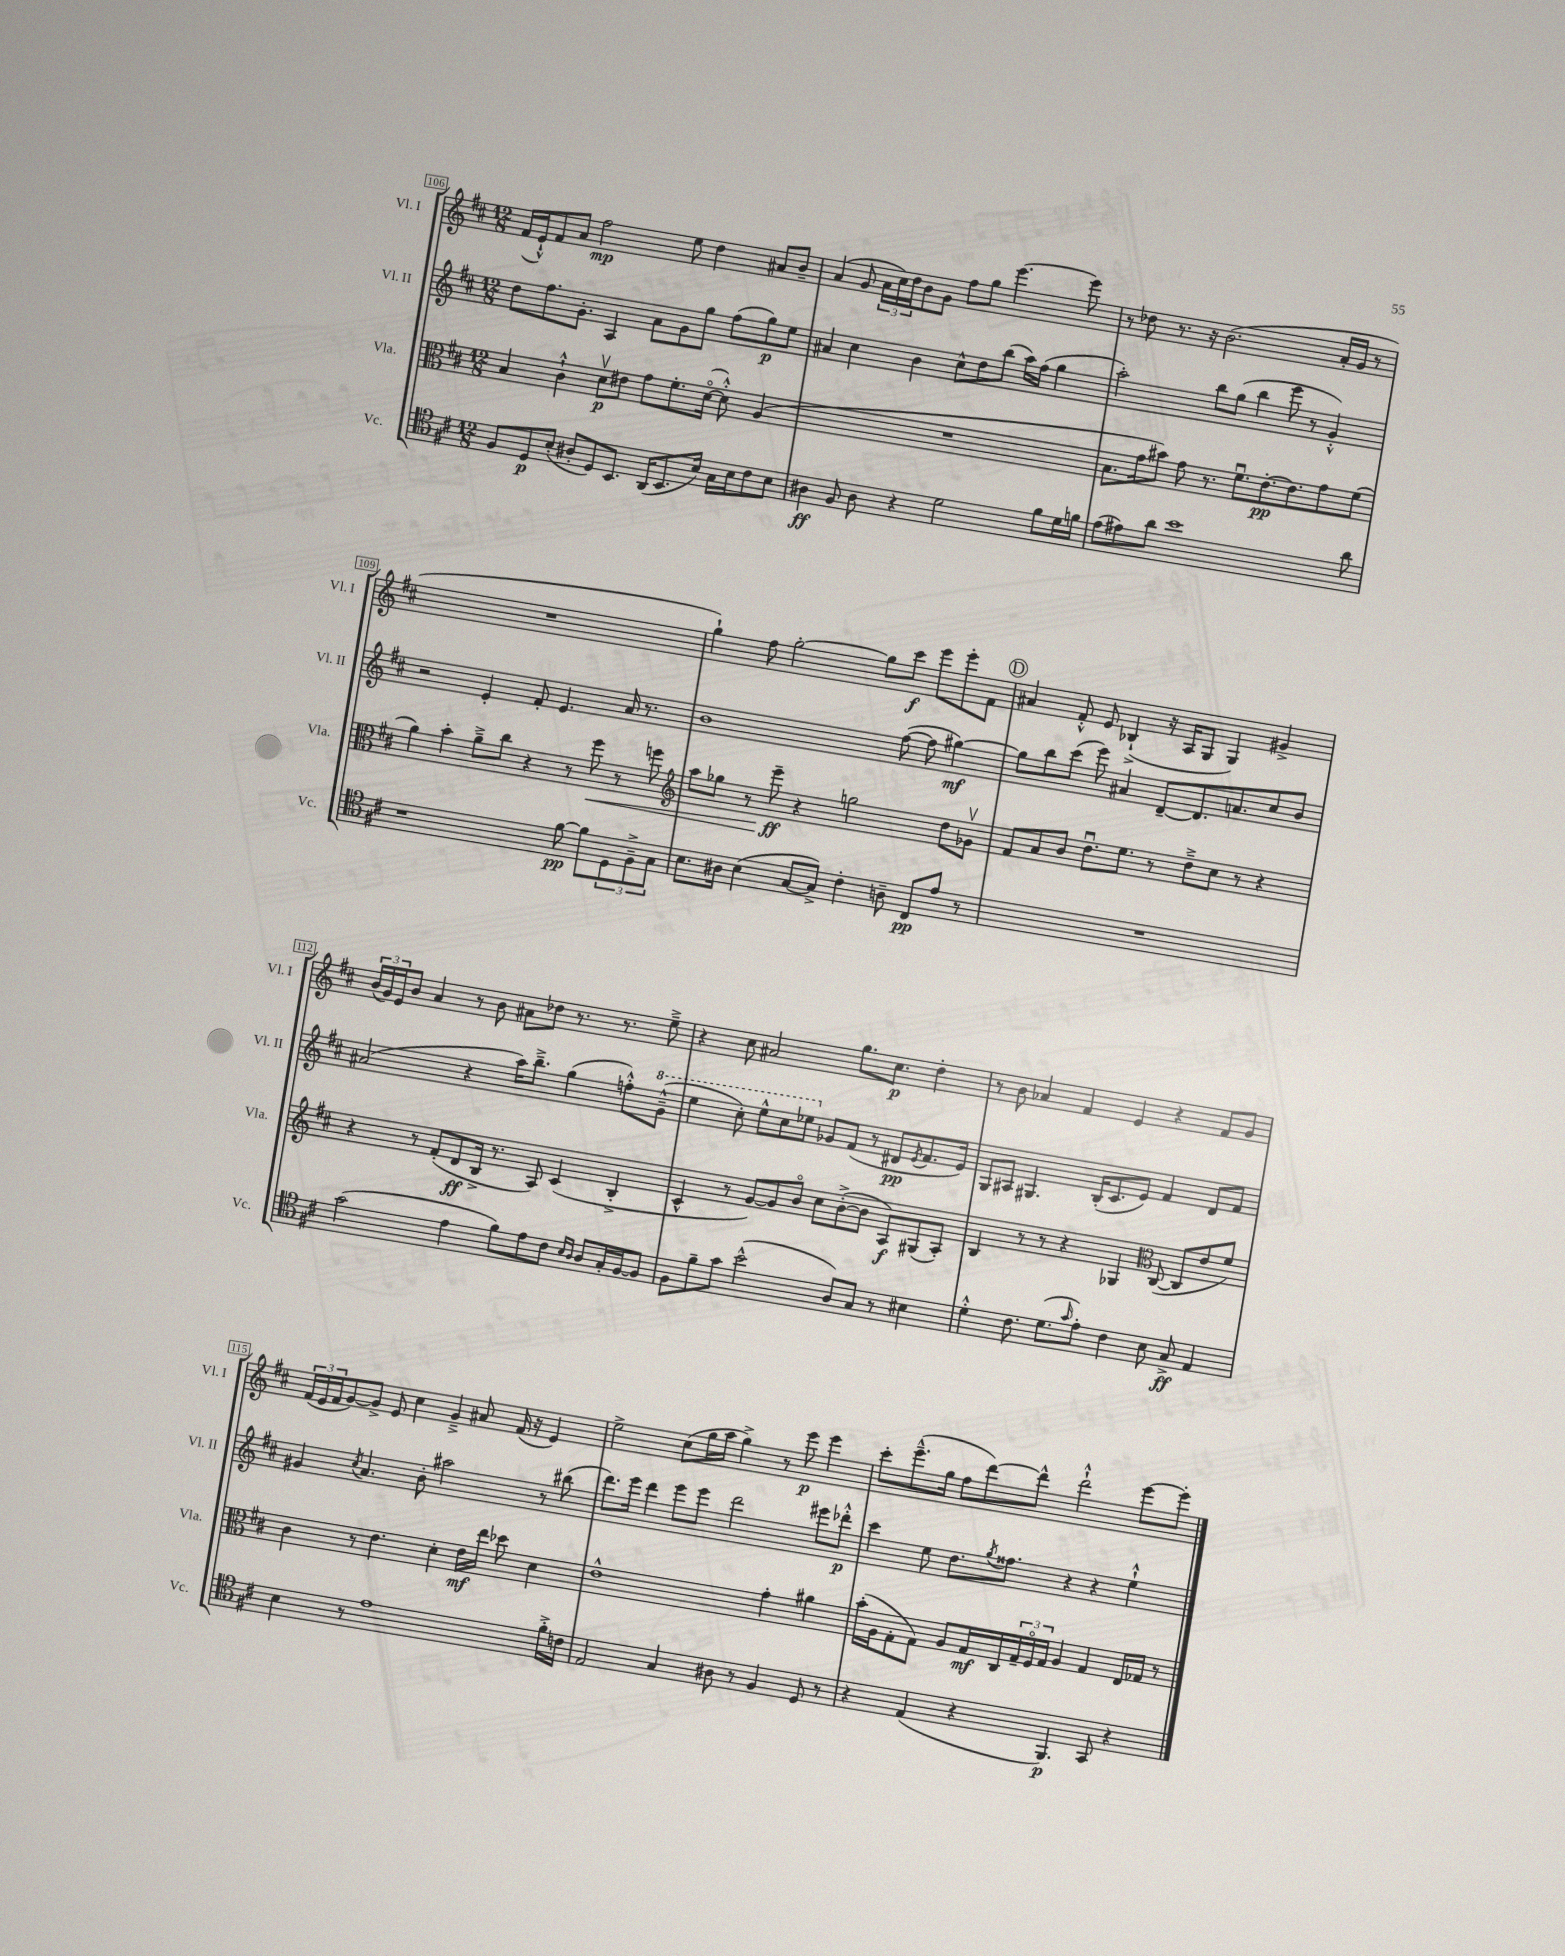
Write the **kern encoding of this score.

**kern	**kern	**kern	**kern
*staff4	*staff3	*staff2	*staff1
*clefC4	*clefC3	*clefG2	*clefG2
*k[f#c#]	*k[f#c#]	*k[f#c#]	*k[f#c#]
*M12/8	*M12/8	*M12/8	*M12/8
8F#	4B	8dd	(16f#
.	.	.	16e`^^)
8D	.	8.ff#	8f#
(8B'	4c#`^^	.	8a
.	.	8.g'	.
8A#'	.	.	2ff#
8D)	8dv	4A	.
8.BB	8e#	.	.
.	8g	8a	.
(16AA	.	.	.
8.BB	8.f#'	8g	8ee
.	.	8gg	4dd
16B)	([16do	.	.
16G	8d'^^])	(8ff#	.
16B	.	.	.
8c#	(4A	8gg)	8a#
8B	.	8ee	8b~
=	=	=	=
4A#	1.r	4a#	(4a
8F#	.	4cc#	8g
8A#	.	.	24a
.	.	.	24cc#)
.	.	.	24dd
4r	.	4b	8b
.	.	.	8g
2d	.	8cc#^^	8ff#
.	.	8dd	8gg
.	.	(8bb	[4.eee
.	.	16aa)	.
.	.	(16ff#	.
8f#	.	4gg	.
16d	.	.	8eee]
16f	.	.	.
=	=	=	=
(8e	8.B	2aa')	8r
8e#)	.	.	8dd-
.	16g	.	.
8a	8b#)	.	8.r
1b	8g	.	.
.	.	.	16r
.	8.r	8bb	(2.b
.	.	(8gg	.
.	8.f#u	.	.
.	.	4bb	.
.	[8.e'	.	.
.	.	8eee	.
.	8.e]	.	.
.	.	8r	.
.	8g	4g'^^)	16a'
.	.	.	16g
8a	(8f#	.	8r
=	=	=	=
1r	4a)	2r	1.r
.	4b'	.	.
.	8a~^	4e'	.
.	8cc#	.	.
.	4r	8f#'	.
.	.	4.e	.
[8f#	8r	.	.
8f#]	8ff#	.	.
12D	8r	16a	.
.	.	8.r	.
12F#~^	.	.	.
.	8ff	.	.
12G	.	.	.
=	=	=	=
*	*clefG2	*	*
8.B	8aa	1b	4gg`)
.	8gg-	.	.
16A#	.	.	.
(4B	8r	.	8ff#
.	8eee~	.	[2gg'
[8G	4r	.	.
8G^])	.	.	.
4c#'	2gg	.	.
.	.	.	8gg]
8A~	.	([8ff#	8ccc#
8C#	.	8ff#]	8eee
8e	8dd	[4gg#)	8eee'
8r	8g-v	.	8f#
=	=	=	=
1.r	8f#	8gg#]	4a#
.	8a	8bb	.
.	8b	(8ccc#	8f#'^^
.	8.ddu	8eee)	8e
.	.	4a#	(4B-`^
.	8.ee	.	.
.	8r	[8d~	16r
.	.	.	16A
.	8dd~^	8.d]	8G
.	8cc#	.	4G)
.	.	8.a	.
.	8r	.	.
.	4r	8cc#	4g#^
.	.	8b	.
=	=	=	=
(2g	4r	(2a#	(24b
.	.	.	24g)
.	.	.	24e
.	.	.	8b
.	8r	.	4a
.	(8f#'	.	.
4e	8d	4r	8r
.	16B^	.	8b
.	8.r	.	.
8f#)	.	16aa)	8a#
.	.	8.bb~^	.
8e	8A)	.	8dd-
8c#	(4c#	(4gg	8.r
16qqB	.	.	.
16qqA	.	.	.
8A	.	.	.
.	.	.	8.r
16G'	4B'^	8ff'^^)	.
[16F#	.	.	.
8F#]	.	(8gg~^^	8ee~^
=	=	=	=
8F#	4c#^^	4eee	4r
8f#~	.	.	.
8g	8r	8ccc#')	8cc#
(2b^^	[8g)	8eee^^	2a#
.	8g]	8ccc#	.
.	8bo	8eee-	.
.	8cc#	8g-	.
8A)	([8b'^	(8f#	8.gg
8G	8b]	8r	.
.	.	.	8.cc#
8r	8A)	8d#	.
.	.	8qe	.
4B#	(8G#	8.f#	4dd'
.	8A')	.	.
.	.	16e)	.
=	=	=	=
4d'^^	4B	8G	8r
.	.	8A#	8b
8.c#	8r	4.G#	4a-
.	8r	.	.
(8.d	.	.	.
.	4r	.	4f#
16qqg	.	.	.
8e')	.	(16B'	.
.	.	8.c#	.
4c#	4G-	.	4e
.	.	8e)	.
*	*clefC3	*	*
8B	([8C#	4f#	4r
8G^	8C#]	.	.
4E	8e	8d	8f#
.	8f#)	8f#	8g
=	=	=	=
4B	4c#	4g#	(24f#
.	.	.	24e
.	.	.	24f#
.	.	.	[8g)
.	.	8qcc#	.
8r	8r	4.a	8g^]
1e	4.e	.	8e
.	.	.	4cc#
.	.	8b'	.
.	4d'	2aa#	4g~^
.	16e	.	8a#
.	16ee	.	.
.	8dd-	.	(16f#
.	.	.	16r
.	4d	8r	4e)
16f#'^	.	(8bb#	.
16c	.	.	.
=	=	=	=
2E	1e^^	8.ddd)	2ee^
.	.	16eee	.
.	.	4ddd	.
4G	.	8eee	(8cc#
.	.	8eee	16gg
.	.	.	16aa
8A#	.	2ddd	4gg^)
8r	.	.	.
4F#	4g'	.	8r
.	.	.	8eee
8D	4a#	8eee#	4eee
8r	.	8ddd-'^^	.
=	=	=	=
4r	(16b'	4ccc#	8ccc#'
.	16A	.	.
.	8G'	.	(8.eee~^^
(4E	8G)	8ee	.
.	.	.	16gg
.	8A	8.dd	8ff#
4r	16G	.	[8ddd)
.	.	8qgg	.
.	16C#	8.ff##	.
.	24G~	.	8ddd^^]
.	24F#o	.	.
.	24G	.	.
4.FF#)	4A	4r	2ddd`^^
.	4G	4r	.
8GG	.	.	.
4r	16E	4ee`^^	[8eee
.	16G-	.	.
.	8r	.	8eee']
==	==	==	==
*-	*-	*-	*-
